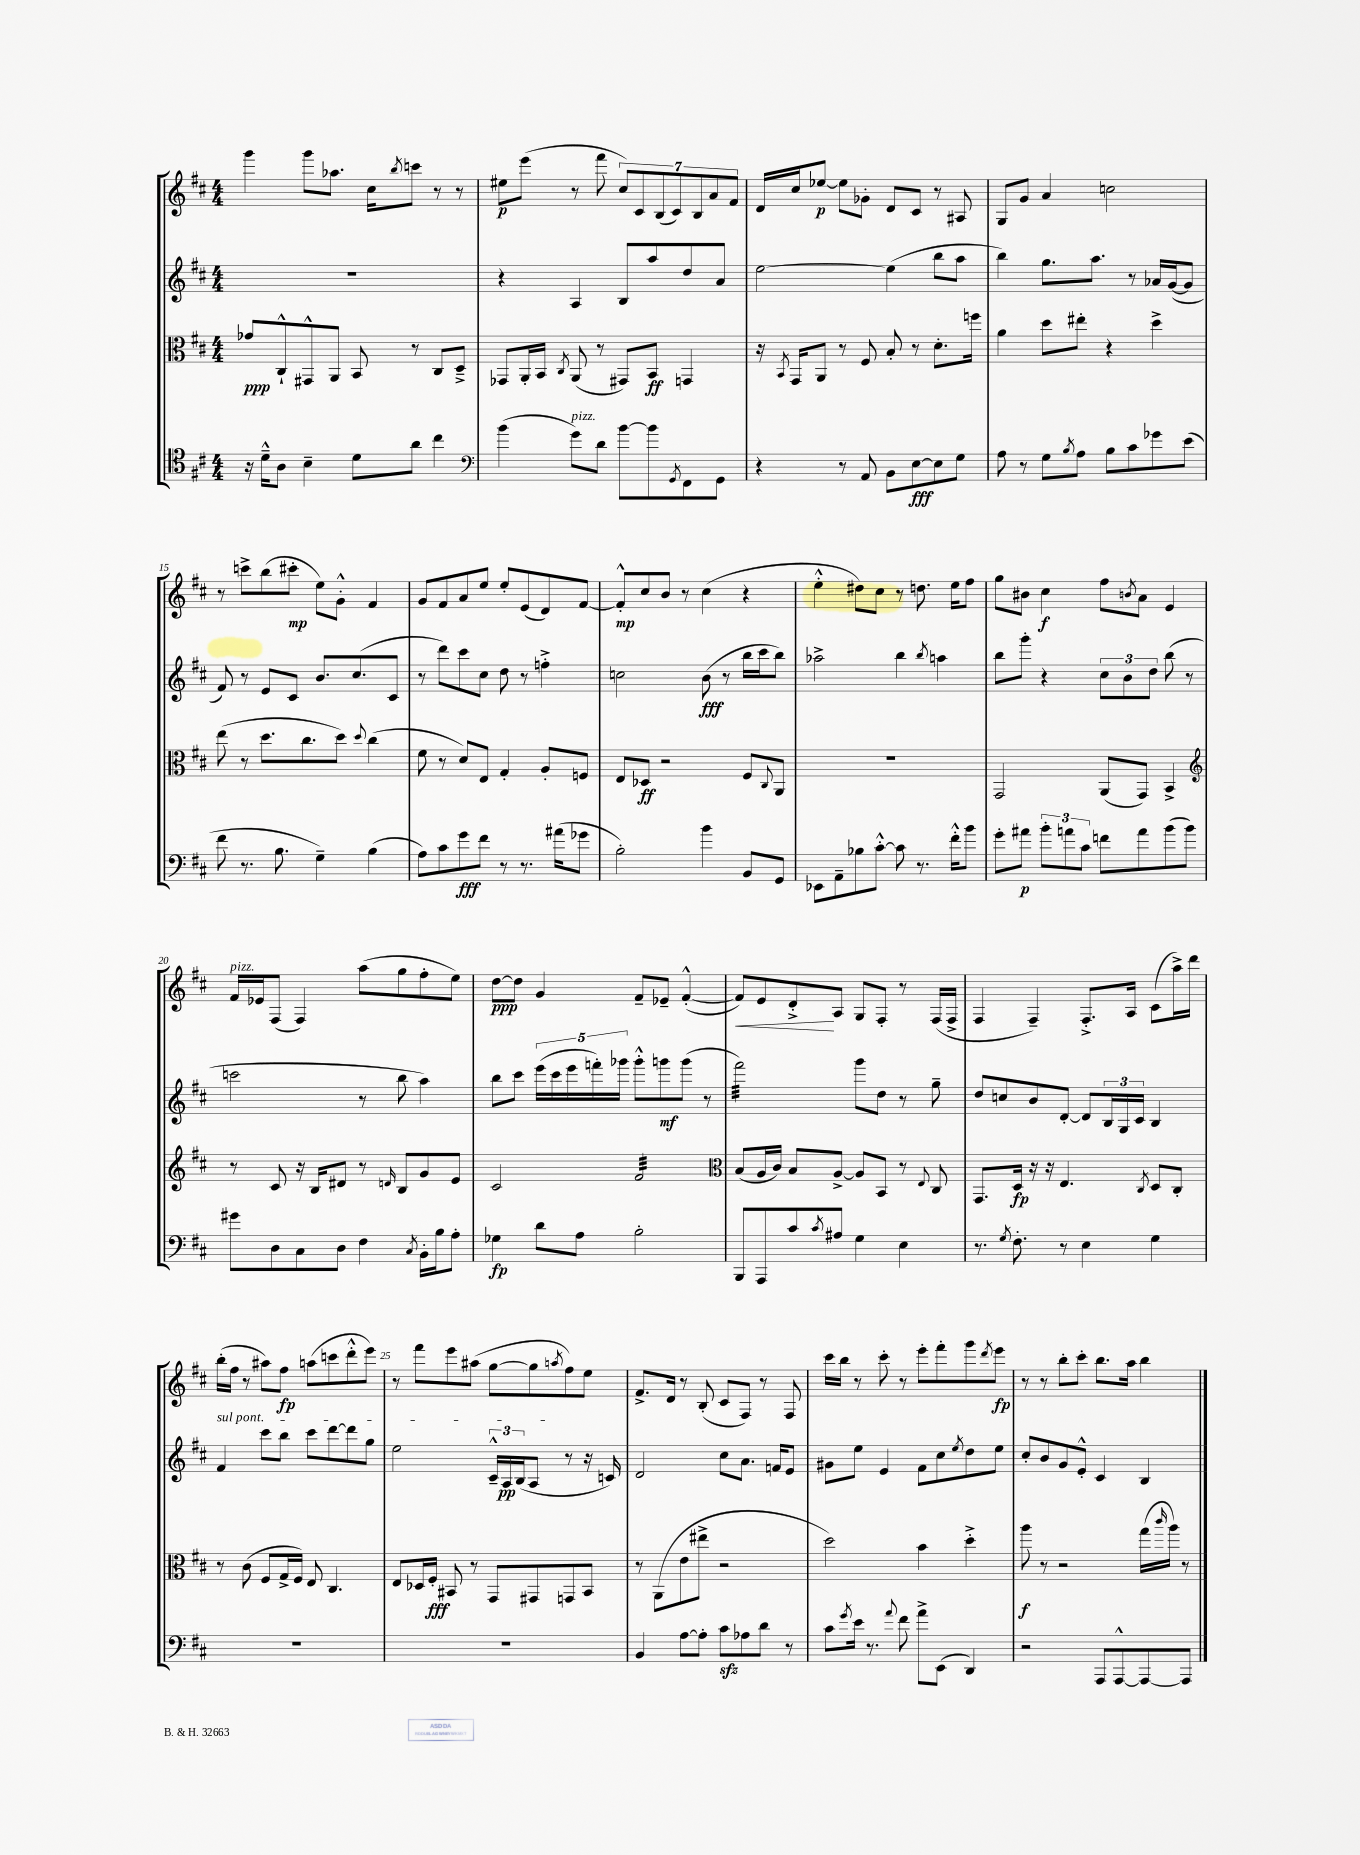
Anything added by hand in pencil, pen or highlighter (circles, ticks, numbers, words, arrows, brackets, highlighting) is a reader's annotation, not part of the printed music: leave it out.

**kern	**kern	**kern	**kern
*staff4	*staff3	*staff2	*staff1
*clefC4	*clefC3	*clefG2	*clefG2
*k[f#c#]	*k[f#c#]	*k[f#c#]	*k[f#c#]
*M4/4	*M4/4	*M4/4	*M4/4
16r	8g-	1r	4ggg
16d~^^	.	.	.
8A	8C#`^^	.	.
4B~	8GG#^^	.	8ggg
.	8AA	.	8.aa-
8d	8BB	.	.
.	.	.	16cc#
.	.	.	8qbb
8a	8r	.	8ccc
4cc#	8C#	.	8r
.	8D~^	.	8r
=	=	=	=
*clefF4	*	*	*
(4b	8GG-	4r	8ee#
.	16AA'	.	(8eee
.	16BB	.	.
.	8qC#	.	.
8g)	(8AA	4A	8r
8d	8r	.	8fff#
[8b	8GG#)	8B	14cc#)
.	.	.	14c#
8b]	8BB	8aa	.
.	.	.	(14B
.	.	.	14c#)
8qGG	.	.	.
8FF#	4GG	8dd	.
.	.	.	14B
.	.	.	14a
8GG	.	8a	.
.	.	.	14f#
=	=	=	=
4r	16r	[2ee	16d
.	8qBB	.	.
.	16GG	.	16cc#
.	8AA	.	[8ee-
8r	8r	.	8ee-]
8AA	8F#	.	8g-'
8BB	8B'	(4ee]	8d
[8E	8r	.	8c#
8E]	8.d'	8bb	8r
8G	.	8aa	8A#
.	16ff	.	.
=	=	=	=
8A	4a	4bb)	8G
8r	.	.	8g
8G	8dd	8.gg	4a
8qB	.	.	.
8A	8ee#'	.	.
.	.	8.aa	.
8B	4r	.	2cc
8c#	.	8r	.
8g-	4dd^	16a-	.
.	.	([16g	.
(8e	.	8g]	.
=	=	=	=
8f#	(8ee	8f#)	8r
8.r	8r	8r	8ccc^
.	8.dd	8e	(8bb
8.B	.	.	.
.	.	8c#	8ccc#'
.	8.cc#	.	.
4G~)	.	8.b	8ee)
.	8dd)	.	8g'^^
.	.	(8.cc#	.
.	8qqdd	.	.
(4B	(4cc#	.	4f#
.	.	8c#	.
=	=	=	=
8A)	8f#	8r	8g
8c#	8r	8ddd)	8f#
8g	8d)	8ccc#	8a
8f#	8E	8cc#	8ee
8r	4G'	8dd	8ee'
8.r	.	8r	(8e
.	8A'	4ff'^	8d)
(16a#	.	.	.
8g-	8F	.	[8f#
=	=	=	=
2B')	8E	2cc	8f#'^^]
.	8D-	.	8cc#
.	2r	.	8b
.	.	.	8r
4b	.	(8b	(4cc#
.	.	8r	.
8BB	8F#	16bb	4r
.	.	16ccc#	.
.	8qqC#	.	.
8GG	8AA	8bb)	.
=	=	=	=
8EE-	1r	2aa-^	4ee'^^
8AA~	.	.	.
8B-	.	.	8dd#)
[8c#'^^	.	.	8cc#
8c#]	.	4bb	8r
8.r	.	.	8.dd
.	.	8qbb	.
.	.	4aa	.
16f#'^^	.	.	16ee
8b	.	.	8ff#
=	=	=	=
8g'	2GG	8bb	8gg
8a#	.	8ggg'	8b#
12b'	.	4r	4cc#
12a	.	.	.
12c#	.	.	.
8f	(8AA	12cc#	8ff#
.	.	12b	.
.	.	.	8qb
8a	8GG)	.	8a
.	.	12dd	.
(8b	4BB^	(8bb	4e
8b)	.	8r	.
=	=	=	=
*	*clefG2	*	*
8g#	8r	2ccc	16f#
.	.	.	16e-
8D	8c#	.	(8F#
8C#	16r	.	4F#)
.	16B	.	.
8D	8d#	.	.
4F#	8r	8r	(8aa
.	16qqd	.	.
.	8B	8bb	8gg
8qC#	.	.	.
16BB'	8g	4aa)	8ff#'
16B	.	.	.
8A'	8e	.	8ee)
=	=	=	=
4G-	2c#	8bb	[8dd
.	.	8ccc#	8dd]
8d	.	(20eee	4g
.	.	20ccc#	.
.	.	20eee	.
8A	.	.	.
.	.	20fff')	.
.	.	20ggg-	.
2B'	2f#	8ggg-'^^	8f#~
.	.	8ggg	8e-~
.	.	(8ggg	([4f#'^^
.	.	8r	.
=	=	=	=
*	*clefC3	*	*
8BBB	(8B	2fff#)	8f#])
8AAA	16A	.	8e
.	16c#)	.	.
8c#	8B	.	8d'^
8qc#	.	.	.
8A#	[8A^	.	8A
4G	8A]	8ggg	8G
.	8BB	8dd	8F#'
4E	8r	8r	8r
.	8qqE	.	.
.	8C#	8gg~	(16F#
.	.	.	16F#^
=	=	=	=
8.r	8.GG	8dd	4F#
.	.	8cc	.
8qG	.	.	.
8.F#'	16D	.	.
.	16r	8b	4F#~)
.	16r	.	.
8r	4.E	[8d'	.
4E	.	8d]	8.F#'^
.	.	24B	.
.	.	24G	.
.	.	.	16A
.	.	24c#	.
.	8qC#	.	.
4G	8D	4B	(8c#
.	8C#'	.	16aa^)
.	.	.	16ddd
=	=	=	=
1r	8r	4f#	(16bb'
.	.	.	16ff#
.	(8c#	.	8r
.	8F#	8ccc#	8aa#)
.	16G^	8bb	8ff#
.	16F#)	.	.
.	8E	8ccc#	(8aa
.	4.C#	[8ddd	8ccc
.	.	8ddd]	8ddd'^^
.	.	8gg	8eee)
=	=	=	=
1r	8E	2ee	8r
.	16D-	.	8fff#
.	16F#'	.	.
.	8BB#	.	8eee
.	8r	.	(8aa#
.	8GG	24c#~^^	[8gg
.	.	24A	.
.	.	(24B	.
.	8GG#	8A	8gg]
.	.	.	8qaa
.	8GG	8r	8ff#)
.	8BB#	16r	8ee
.	.	16c)	.
=	=	=	=
4BB	8r	2d	8.f#^
.	(8AA	.	.
.	.	.	16d
[8A	8e	.	8r
8A']	8ee#^	.	(8B'
8c#	2r	8cc#	8c#
8A-	.	8.a	8F#)
8d	.	.	8r
.	.	16f	.
8r	.	8e	8F#
=	=	=	=
8c#	2dd)	8g#	16ccc#
.	.	.	16bb
8qg	.	.	.
16e	.	8ee	8r
8.r	.	.	.
.	.	4e	8ccc#'
8qqa	.	.	.
8f#	.	.	8r
8a^	4b	8f#	8eee'
(8EE	.	8cc#	8fff#'
.	.	8qee	.
4DD)	4dd'^	8dd	8ggg
.	.	.	8qddd
.	.	8ee	8eee
=	=	=	=
2r	8aa	8cc#'	8r
.	8r	8b	8r
.	2r	8g	8bb'
.	.	8e'^^	8ccc#'
8AAA	.	4c#	8.bb
[8AAA^^	.	.	.
.	.	.	16aa
8AAA_	(16gg	4B	4bb
.	16qqccc#	.	.
.	16aa)	.	.
8AAA]	8r	.	.
==	==	==	==
*-	*-	*-	*-
